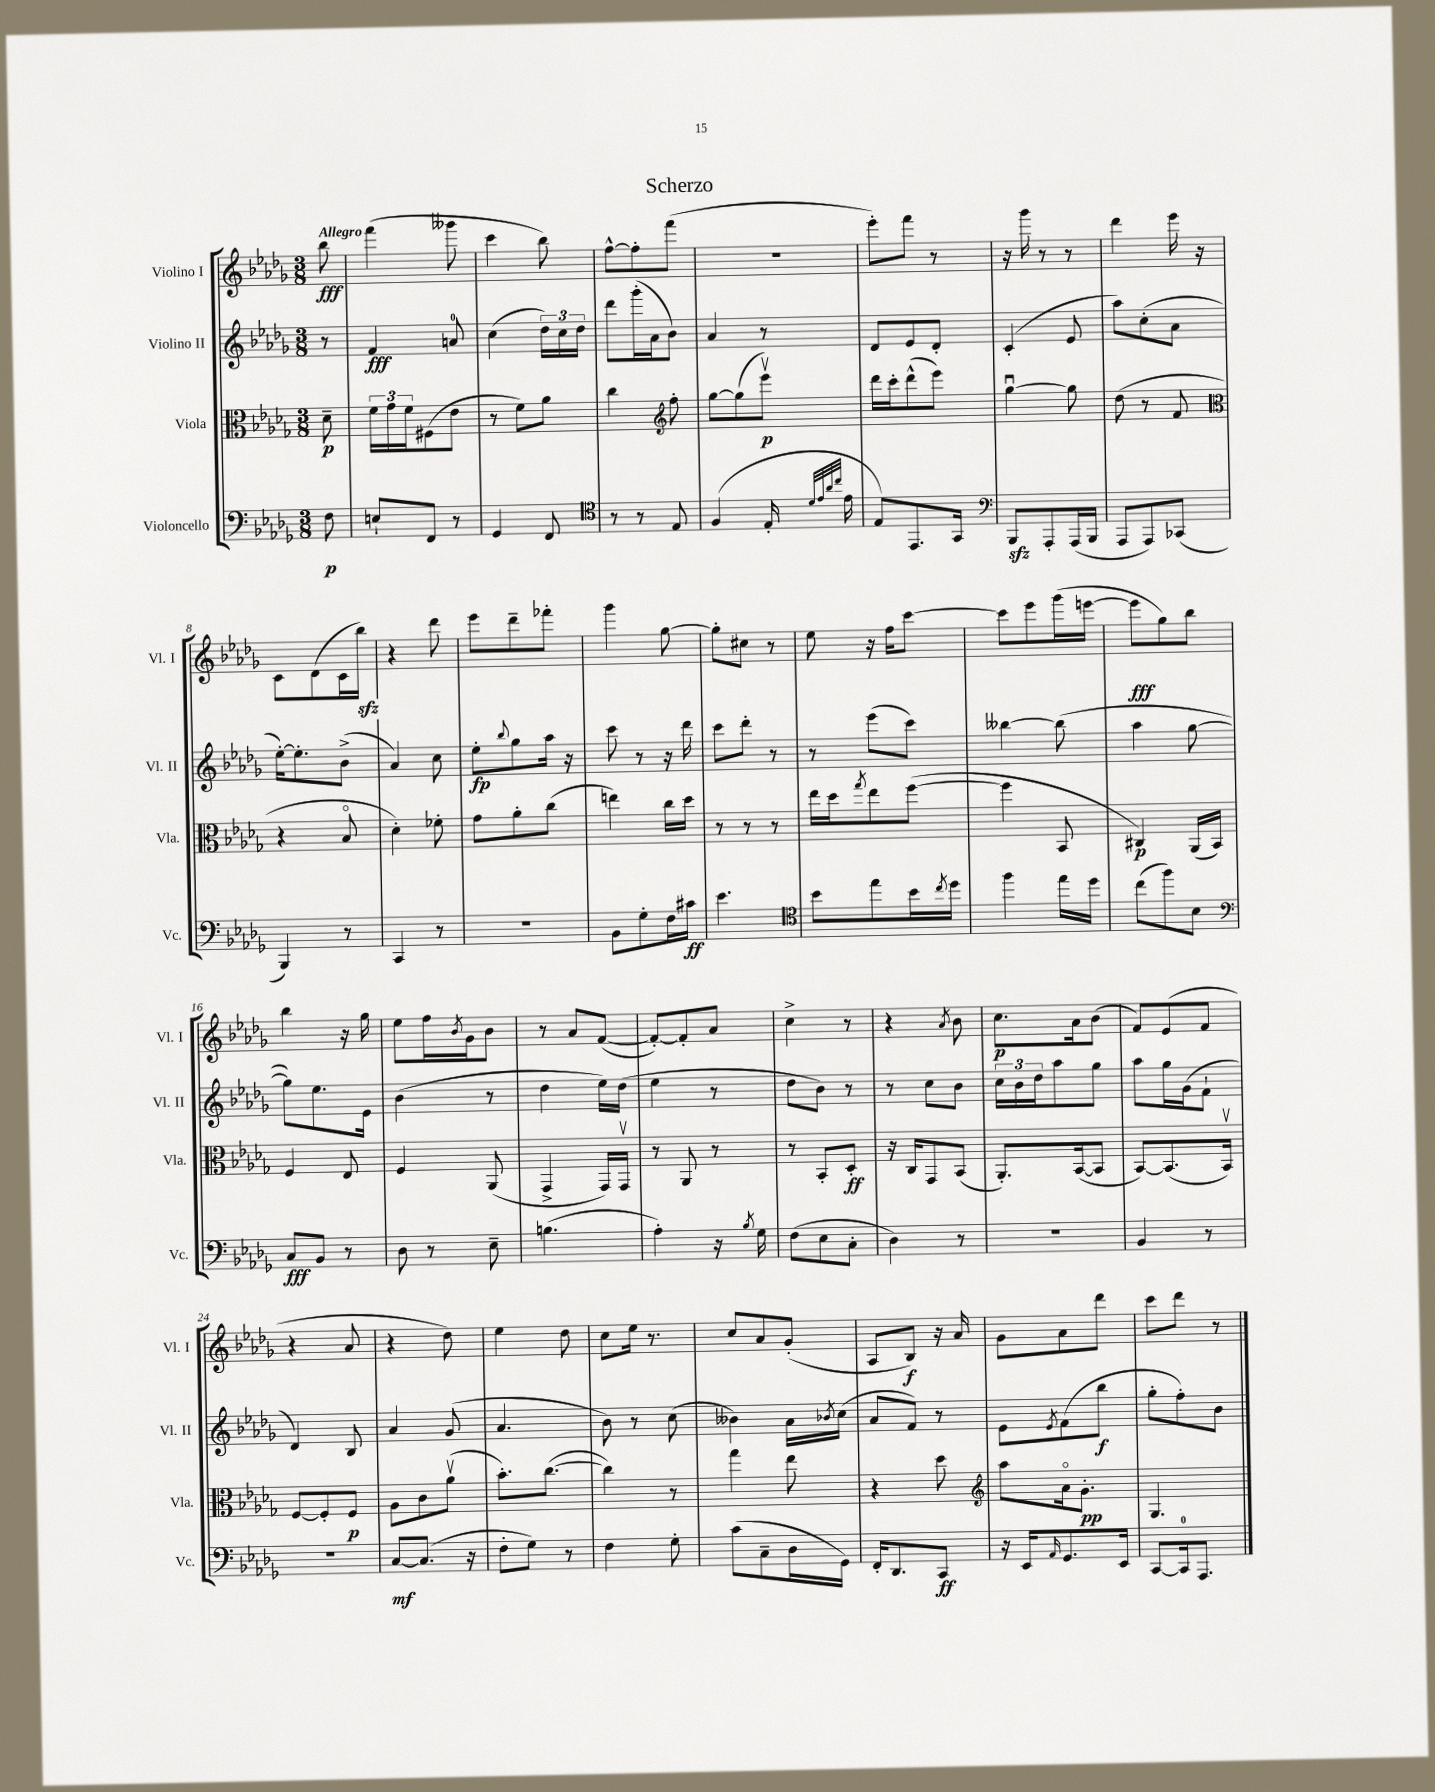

**kern	**kern	**kern	**kern
*staff4	*staff3	*staff2	*staff1
*clefF4	*clefC3	*clefG2	*clefG2
*k[b-e-a-d-g-]	*k[b-e-a-d-g-]	*k[b-e-a-d-g-]	*k[b-e-a-d-g-]
*M3/8	*M3/8	*M3/8	*M3/8
8F\	8d-~\	8r	8bb-\
=	=	=	=
8E`/L	24f\LL	4f/	(4fff\
.	24g-\	.	.
.	24f\J	.	.
8FF/J	(8F#\	.	.
8r	8e-\J	8a/	8ggg--\
=	=	=	=
4GG-/	8r	(4cc\	4ccc\
.	8f\L)	.	.
8FF/	8a-\J	24dd-\LL)	8bb-\)
.	.	24cc\	.
.	.	24dd-\JJ	.
=	=	=	=
*clefC4	*	*	*
8r	4cc\	8ddd-\L	[8ff^^\L
8r	.	(16ggg-'\L	8ff'\]
.	.	16a-\J	.
*	*clefG2	*	*
8E-/	8ff'\	8b-\J)	(8fff\J
=	=	=	=
(4F/	[8gg-\L	4a-/	4.r
.	(8gg-\]	.	.
16E-'/	8eee-v\J)	8r	.
32qqd-/LLL	.	.	.
32qqe-/	.	.	.
32qqa-/	.	.	.
32qqcc/JJJ	.	.	.
16e-\	.	.	.
=	=	=	=
8E-/L)	16ddd-\LL	8d-/L	8eee-'\L)
.	16ccc'\J	.	.
8.EE-/	(8ddd-^^\	8e-/	8fff\J
.	8eee-\J)	8d-'/J	8r
16GG-/Jk	.	.	.
=	=	=	=
*clefF4	*	*	*
8BBB-/L	[4gg-u\	(4c'/	16r
.	.	.	16ggg-\
8AAA-'/	.	.	8r
(16AAA-/L	8gg-\]	8e-/	8r
16BBB-/JJ	.	.	.
=	=	=	=
8AAA-/L	(8dd-\	8aa-\L)	4ddd-\
8AAA-/)	8r	(8cc'\	.
(8CC-/J	8f/	8a-\J	16eee-\
.	.	.	16r
=	=	=	=
*	*clefC3	*	*
4BBB-/)	4r	[16ee-'\LK)	8c\L
.	.	8.ee-'\]	.
.	.	.	(8d-\
8r	8B-o/	(8b-^\J	16c\L
.	.	.	16bb-\JJ)
=	=	=	=
4CC/	4d-'\)	4a-/)	4r
8r	8f-'\	8cc\	8ddd-\
=	=	=	=
4.r	8g-\L	8ee-'\L	8eee-\L
.	.	8qqbb-/	.
.	8a-'\	8gg-\	8ddd-~\
.	(8cc\J	16aa-\Jk	8fff-'\J
.	.	16r	.
=	=	=	=
8BB-\L	4ee\)	8ccc\	4ggg-\
8G-'\	.	8r	.
16F\L	16cc\LL	16r	[8gg-\
16c#\JJ	16dd-\JJ	16ddd-\	.
=	=	=	=
4.e-\	8r	8ccc\L	8gg-'\]L
.	8r	8ddd-'\J	8cc#\J
.	8r	8r	8r
=	=	=	=
*clefC4	*	*	*
8b-\L	16ee-\LL	8r	8ee-\
.	16dd-\J	.	.
.	8qgg-/	.	.
8ee-\	8ee-\	(8eee-\L	16r
.	.	.	16ff\LK
16b-\L	([8ff\J	8ccc\J)	[8ccc\J
8qcc/	.	.	.
16dd-\JJ	.	.	.
=	=	=	=
4ff\	4ff\]	[4bb--\	8ccc\]L
.	.	.	8eee-\
16ee-\LL	8BB-/	(8bb--\]	(16ggg-\L
16dd-\JJ	.	.	[16eee\JJ
=	=	=	=
(8cc\L	4C#/)	4aa-\	8eee\]L
8ff\)	.	.	8gg-\)
8B-\J	(16AA-/LL	[8gg-\	8bb-\J
.	16BB-/JJ)	.	.
=	=	=	=
*clefF4	*	*	*
8C/L	4F/	8gg-\]L)	4bb-\
8BB-/J	.	8.ee-\	.
8r	8E-/	.	16r
.	.	16e-\Jk	16gg-\
=	=	=	=
8D-\	4F/	(4b-\	8ee-\L
8r	.	.	16ff\L
.	.	.	8qb-/
.	.	.	16g-\J
8E-~\	(8AA-/	8r	8b-\J
=	=	=	=
(4.B\	4GG-^/	4dd-\	8r
.	.	.	8a-/L
.	16GG-/LL)	16ee-\LL)	([8f/J
.	16GG-v/JJ	(16dd-\JJ	.
=	=	=	=
4A-'\)	8r	4ee-\	8f'/_L)
.	8AA-/	.	8f'/]
16r	8r	8r	8a-/J
8qB-/	.	.	.
16G-\	.	.	.
=	=	=	=
(8F\L	8r	8dd-\L	4cc^\
8E-\	8BB-'/L	8b-\J)	.
8C'\J	8D-'/J	8r	8r
=	=	=	=
4D-\)	16r	8r	4r
.	16C/LK	.	.
.	8GG-/	8cc\L	.
.	.	.	8qa-/
8r	(8BB-/J	8b-\J	8b-\
=	=	=	=
4.r	8.AA-'/L)	24cc\LL	8.cc\L
.	.	24b-\	.
.	.	24dd-\J	.
.	.	8aa-\	.
.	([16BB-/k	.	16a-\k
.	8BB-/]J	8gg-\J	(8b-\J
=	=	=	=
4BB-/	[8BB-/L)	8aa-\L	8f/L)
.	(8.BB-/]	16gg-\L	(8e-/
.	.	(16g-\J	.
8r	.	8f`\J	8f/J
.	16BB-v/Jk)	.	.
=	=	=	=
4.r	[8F/L	4d-/)	4r
.	8F'/]	.	.
.	8F/J	8B-/	8a-/
=	=	=	=
[8C/L	8A-\L	4a-/	4r
(8.C/]J	8c\	.	.
.	(8a-v\J	(8g-/	8dd-\)
16r	.	.	.
=	=	=	=
8F'\L	8.b-'\L)	4.a-/	4ee-\
8G-\J)	.	.	.
.	([8.cc\J	.	.
8r	.	.	8dd-\
=	=	=	=
4F\	4cc\])	8b-\)	8cc\L
.	.	8r	16ee-\Jk
.	.	.	8.r
8G-'\	8r	(8cc\	.
=	=	=	=
(8c\L	4gg-\	4b--\)	8cc/L
8C~\	.	.	8a-/
16D-\L	8ee-\	16a-\LL	(8g-'/J
.	.	8qb-/	.
16GG-\JJ)	.	(16cc\JJ	.
=	=	=	=
16FF'/LK	4r	8a-/L	8A-/L
8.DD-/	.	.	.
.	.	8f/J)	8B-/J)
8CC/J	8dd-\	8r	16r
.	.	.	16a-/
=	=	=	=
*	*clefG2	*	*
16r	8aa-\L	8e-\L	8g-\L
16EE-/LK	.	.	.
16qqAA-/	.	8qe-/	.
8.GG-/	16a-o\k	(8f\	8a-\
.	8.g-'\J	.	.
.	.	8bb-\J	8ddd-\J
16EE-/Jk	.	.	.
=	=	=	=
[8CC/L	4.G-/	8gg-'\L	8ccc\L
16CC/]k	.	8ff'\)	8ddd-\J
8.AAA-/J	.	.	.
.	.	8b-\J	8r
==	==	==	==
*-	*-	*-	*-
